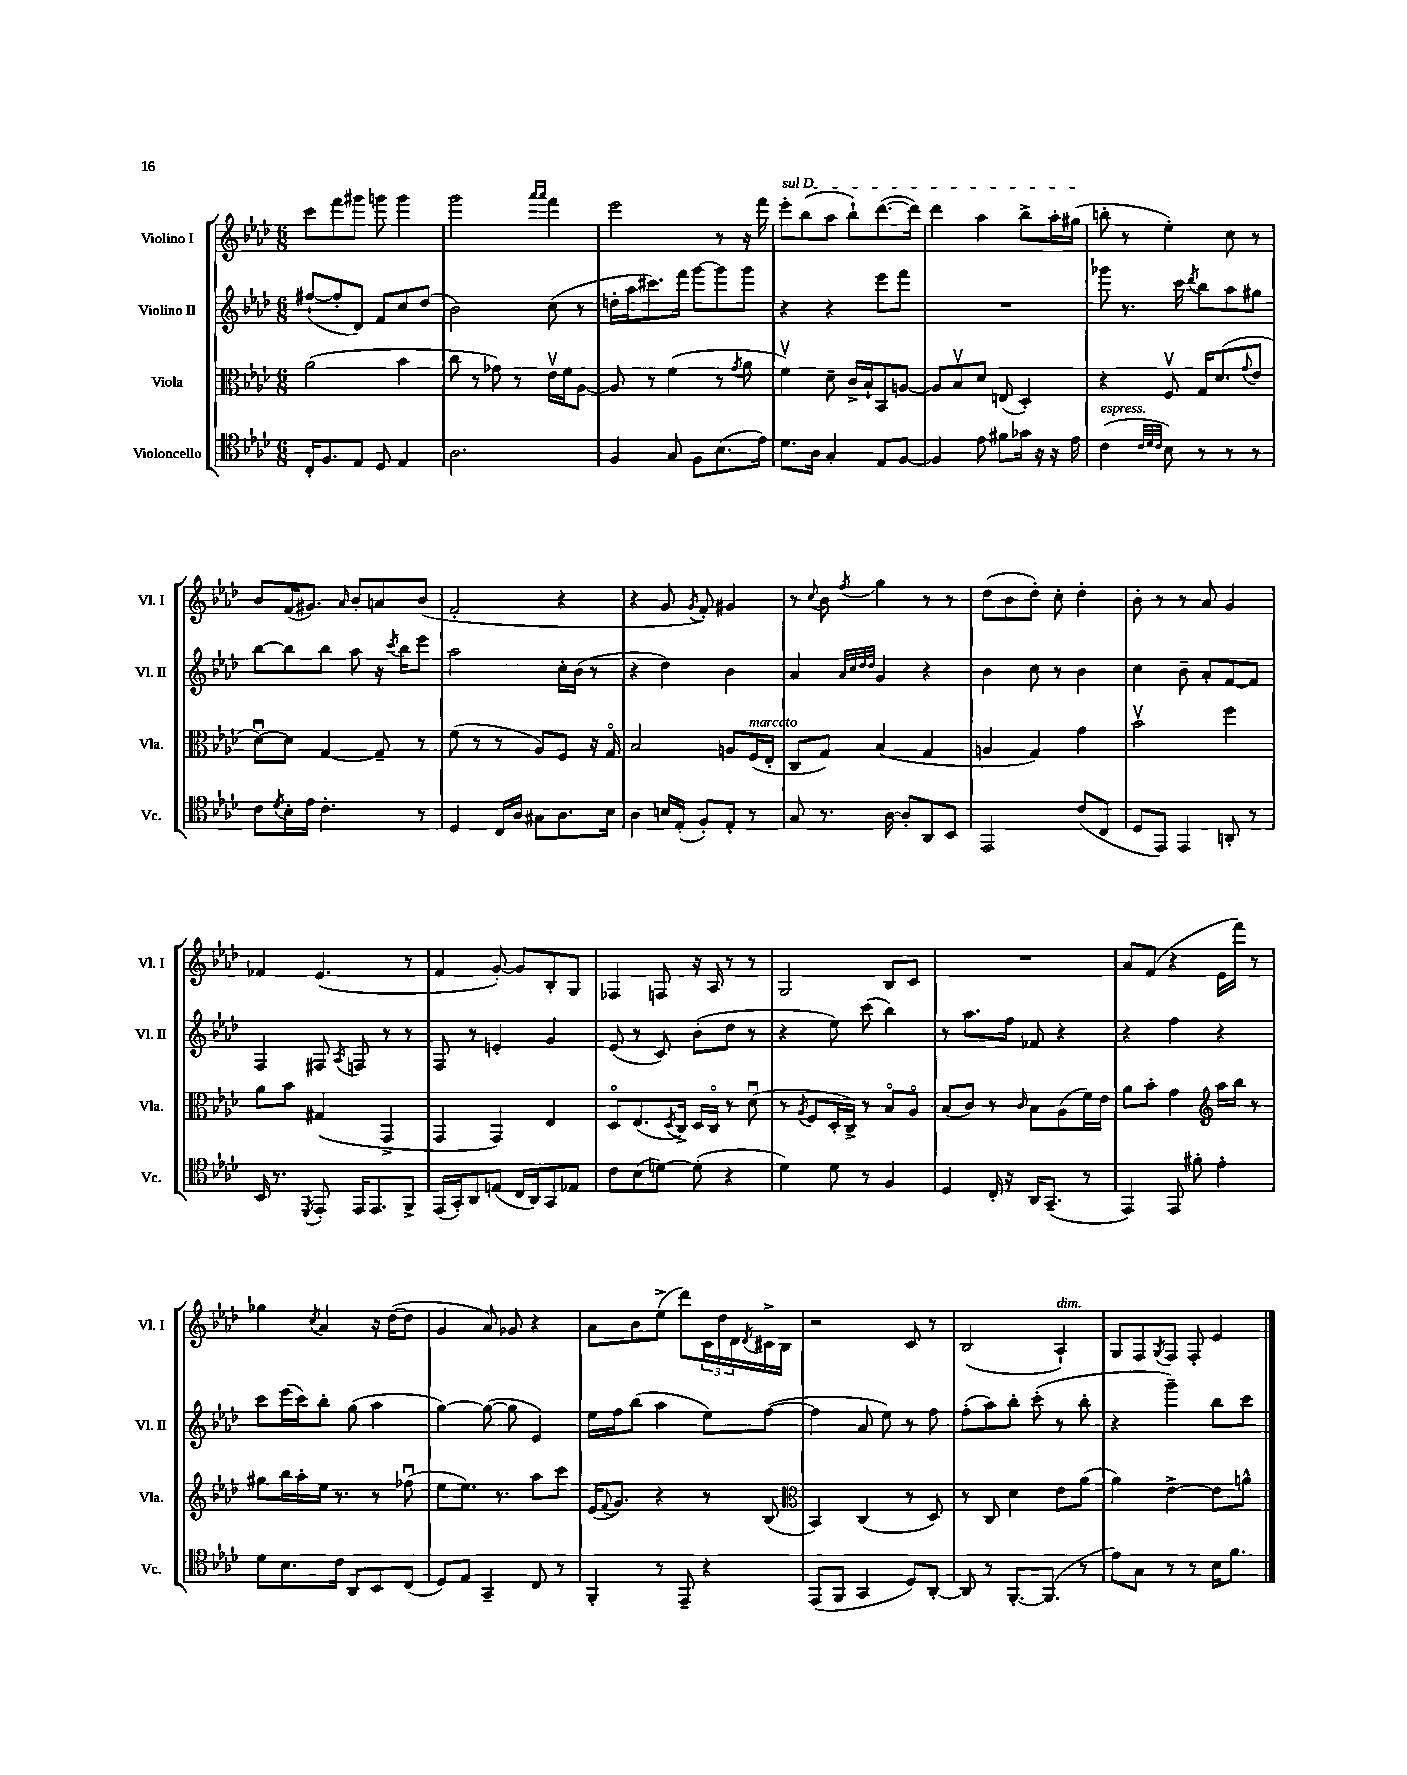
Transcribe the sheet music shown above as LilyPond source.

<<
\new StaffGroup <<
\new Staff = "s0" \with { instrumentName = "Violino I" shortInstrumentName = "Vl. I" } {
    \clef treble \key aes \major \numericTimeSignature \time 6/8
    c'''8 f'''8 gis'''8 g'''8 g'''4 |
    g'''2 \grace { aes'''16 aes'''16 } f'''4 |
    ees'''2 r8 r16 f'''16 |
    \once \override TextSpanner.bound-details.left.text = \markup { \italic "sul D" } ees'''8-.\startTextSpan bes''8( aes''8 bes''8-!) des'''8.~( des'''16) |
    des'''4 aes''4 bes''8-> aes''16-. gis''16\stopTextSpan( |
    b''8-. r8 ees''4-.) c''8 r8 |
    bes'8 f'16( gis'8.) \grace { aes'16 } bes'8-. a'8 bes'8( |
    f'2-. r4 |
    r4 g'8 \acciaccatura { g'8 } f'8-.) gis'4 |
    r8 \appoggiatura { c''8 } bes'8 \acciaccatura { f''8 } g''4 r8 r8 |
    des''8( bes'8 des''8-.) c''8-. des''4-. |
    bes'8-. r8 r8 aes'8 g'4 |
    fes'4 ees'4.( r8 |
    f'4 g'8~-.) g'8 bes8-. g8 |
    fes4 f8 r16 aes16 r8 r8 |
    g2 bes8 c'8 |
    R2. |
    aes'8 f'8( r4 ees'16 f'''16) r8 |
    ges''4 \acciaccatura { c''8 } aes'4 r16 des''16~( des''8 |
    g'4 aes'8) ges'8 r4 |
    aes'8 bes'8 ees''8->( des'''8) \tuplet 3/2 { c'16 des''16 des'16 } \acciaccatura { des'8 } cis'16-> bes16 |
    r2 c'8 r8 |
    bes2( aes4-!^\markup { \italic "dim." }) |
    g8 f8 \acciaccatura { g8 } f8 f8-. ees'4 \bar "|." |
}
\new Staff = "s1" \with { instrumentName = "Violino II" shortInstrumentName = "Vl. II" } {
    \clef treble \key aes \major \numericTimeSignature \time 6/8
    fis''8~-!( fis''8-. des'8) f'8 c''8 des''8( |
    bes'2) c''8( r8 |
    d''16-. aes''16 cis'''8.) f'''16 g'''8~ g'''8 g'''8 |
    r4 r4 ees'''8 f'''8 |
    R2. |
    ges'''8 r8. c'''16 \acciaccatura { des'''8 } bes''8 aes''8 gis''8 |
    bes''8~ bes''8 bes''8 aes''8 r16 \acciaccatura { c'''8 } bes''16 ees'''8 |
    aes''2 c''16-. bes'16( r8 |
    r4 des''4) bes'4 |
    aes'4 \grace { aes'32 c''32 des''32 des''32 } g'4 r4 |
    bes'4 c''8 r8 bes'4 |
    c''4 bes'8-- aes'8-. f'8~ f'8 |
    f4 fis8 \acciaccatura { aes8 } f8 r8 r8 |
    f8 r8 e'4-. g'4 |
    ees'8( r8 c'8) bes'8-.( des''8 r8 |
    r4 ees''8) c'''8( bes''4) |
    r8 aes''8. f''16 fes'8 r4 |
    r4 f''4 r4 |
    c'''8 ees'''16( c'''16) bes''8-. g''8( aes''4 |
    g''4~) g''8~( g''8 ees'4) |
    ees''16 f''16 bes''8( aes''4 ees''8) f''8~( |
    f''4 aes'8 ees''8) r8 f''8 |
    f''8-.( aes''8) bes''8-. c'''8-.( r8 bes''8-. |
    r4 g'''4--) bes''8 c'''8 \bar "|." |
}
\new Staff = "s2" \with { instrumentName = "Viola" shortInstrumentName = "Vla." } {
    \clef alto \key aes \major \numericTimeSignature \time 6/8
    aes'2( bes'4 |
    c''8 r8 ges'8) r8 ees'16\upbow f'16 aes8~ |
    aes8 r8 f'4( r8 \acciaccatura { g'8 } aes'8 |
    f'4\upbow) des'8-- c'16-> bes16-! bes,8 a8~ |
    a8 bes8\upbow des'8 e8( des4-.) |
    r4 f8\upbow g16 des'8.( \appoggiatura { g'8 } ees'8 |
    des'8~\downbow) des'8 g4~ g8-- r8 |
    f'8( r8 r8 aes8) f8 r16 g16\flageolet |
    bes2 a8 f16^\markup { \italic "marcato" }( ees16-. |
    c8 g8) bes4( g4 |
    a4 g4) g'4 |
    bes'2\upbow f''4 |
    aes'8 bes'8 gis4( g,4-> |
    g,4 g,4) ees4 |
    des8\flageolet ees8.( \acciaccatura { des8 } c16->) des16 c16\flageolet r8 des'8\downbow( |
    r8 \acciaccatura { aes8 } f8 des16-. c16->) r8 bes8\flageolet aes8\flageolet |
    bes8( c'8) r8 \grace { c'16 } bes8 aes8( f'16) ees'16 |
    aes'8 bes'8-. g'4 \clef treble aes''16 bes''16 r8 |
    gis''8 bes''16 aes''16-. ees''16 r8. r8 fes''8\downbow( |
    ees''8 ees''8.) r8. aes''8 c'''8 |
    ees'16( \appoggiatura { f'8 } g'8.) r4 r8 bes8( |
    \clef alto bes,4) c4( r8 des8) |
    r8 c8 des'4 ees'8 aes'8( |
    aes'4) ees'4~-> ees'8 a'8-^ \bar "|." |
}
\new Staff = "s3" \with { instrumentName = "Violoncello" shortInstrumentName = "Vc." } {
    \clef tenor \key aes \major \numericTimeSignature \time 6/8
    c16-. f8. ees8 des8 ees4 |
    aes2. |
    f4 g8 f8 bes8.( ees'16) |
    des'8. aes16 g4-. ees8 f8~ |
    f4 ees'8 fis'8 ges'16 r16 r16 ees'16 |
    c'4^\markup { \italic "espress." }( \grace { c'32 des'32 c'32 } bes8) r8 r8 r8 |
    c'8 \acciaccatura { des'8 } bes16-. ees'16 c'4.-. r8 |
    des4 c16 aes16 gis8 aes8. bes16 |
    aes4 b16 ees16-.( f8-.) ees8-. r8 |
    g8 r8. aes16~ aes8-. aes,8 bes,8 |
    ees,2 c'8( c8 |
    des8 ees,8) ees,4 a,8-. r8 |
    bes,16 r8. \acciaccatura { des,8 } ees,8-. ees,16 ees,8. f,8-> |
    ees,16( g,16-.) aes,8 e8( c16 aes,16) g,8 ees8 |
    c'8 bes8( d'8~) d'8-.( r4 |
    des'4) des'8 r8 f4 |
    des4 c16-. r16 aes,16 g,8.--( r8 |
    ees,4) ees,8 fis'8-. ees'4-. |
    des'8 bes8. c'16 aes,8 bes,8 c8( |
    des8) ees8 g,4-- c8 r8 |
    f,4-. r8 ees,8-- r4 |
    ees,8( f,8 g,4 des8) aes,8~-. |
    aes,8 r8 f,8.~-. f,8.( r8 |
    ees'8) g8 r8 r8 bes16 f'8. \bar "|." |
}
>>
>>
\layout { \context { \Score \remove "Bar_number_engraver" } }
